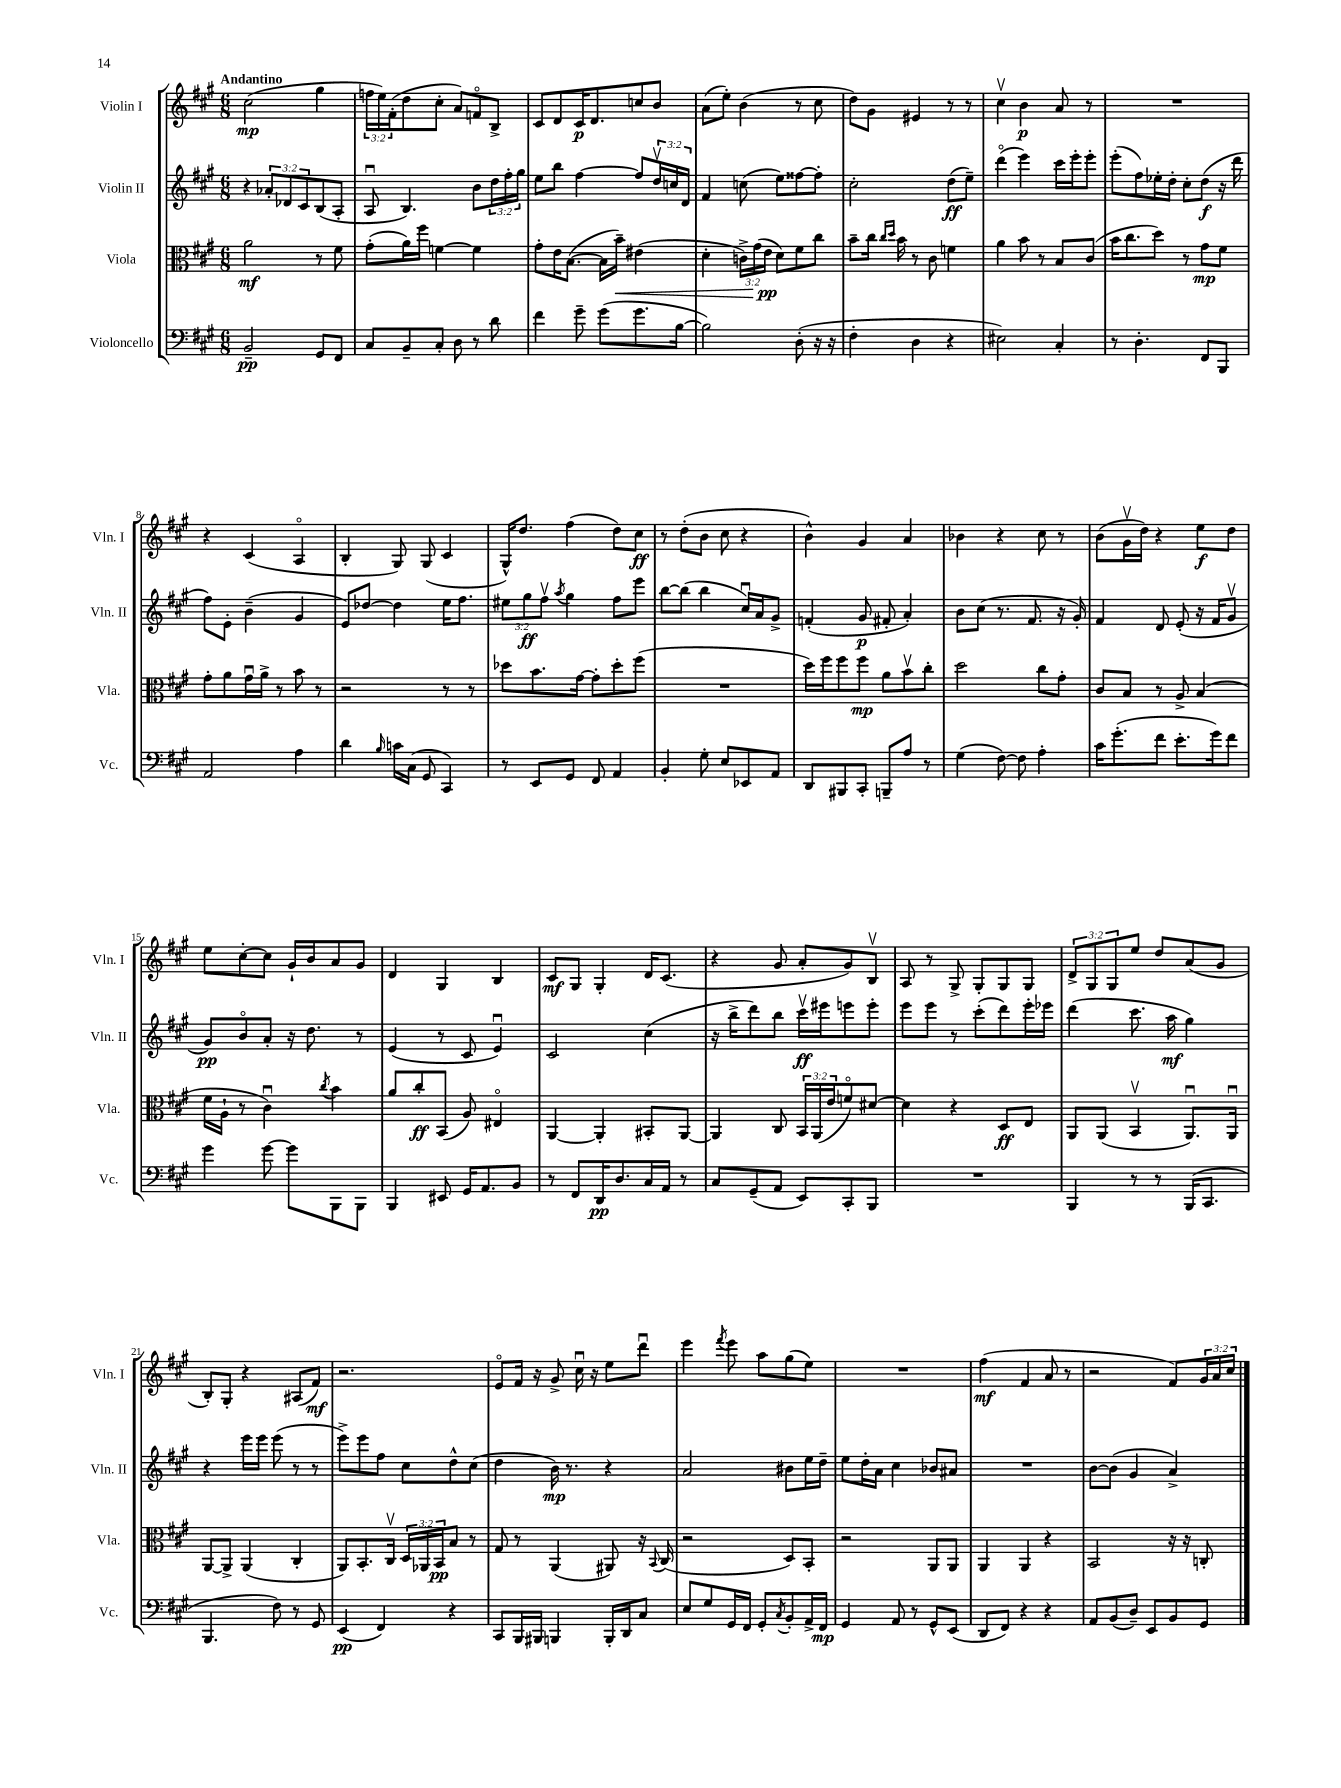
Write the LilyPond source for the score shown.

<<
\new StaffGroup <<
\new Staff = "s0" \with { instrumentName = "Violin I" shortInstrumentName = "Vln. I" } {
    \clef treble \key a \major \numericTimeSignature \time 6/8 \override Staff.TupletNumber.text = #tuplet-number::calc-fraction-text \tempo "Andantino"
    cis''2\mp( gis''4 |
    \tuplet 3/2 { f''16 e''16) fis'16-.( } d''8 cis''8-. a'8) f'8\flageolet b8-> |
    cis'8 d'8 cis'16\p d'8. c''8 b'8 |
    a'8( e''8-.) b'4( r8 cis''8 |
    d''8) gis'8 eis'4 r8 r8 |
    cis''4\upbow b'4\p a'8 r8 |
    R2. |
    r4 cis'4( a4\flageolet |
    b4-. gis8) gis8( cis'4 |
    gis16-^) d''8. fis''4( d''8) cis''8\ff |
    r8 d''8-.( b'8 cis''8 r4 |
    b'4-^) gis'4 a'4 |
    bes'4 r4 cis''8 r8 |
    b'8( gis'16\upbow d''16) r4 e''8\f d''8 |
    e''8 cis''8~-. cis''8 gis'16-! b'16 a'8 gis'8 |
    d'4 gis4 b4 |
    cis'8\mf gis8 gis4-. d'16 cis'8.( |
    r4 gis'8 a'8-. gis'8) b8\upbow |
    a8 r8 gis8-> gis8-. gis8 gis8 |
    \tuplet 3/2 { d'8-> gis8 gis8 } e''8 d''8 a'8( gis'8 |
    b8-.) gis8-. r4 ais8( fis'8\mf) |
    r2. |
    e'8\flageolet fis'16 r16 gis'8-> cis''16\downbow r16 e''8 d'''8\downbow |
    e'''4 \acciaccatura { fis'''8 } e'''8 a''8 gis''8( e''8) |
    R2. |
    fis''4\mf( fis'4 a'8 r8 |
    r2 fis'8) \tuplet 3/2 { gis'16 a'16 cis''16 } \bar "|." |
}
\new Staff = "s1" \with { instrumentName = "Violin II" shortInstrumentName = "Vln. II" } {
    \clef treble \key a \major \numericTimeSignature \time 6/8 \override Staff.TupletNumber.text = #tuplet-number::calc-fraction-text
    r4 \tuplet 3/2 { aes'8-. des'8 cis'8 } b8( a8-. |
    a8\downbow b4.) b'8 \tuplet 3/2 { d''16 fis''16-. gis''16 } |
    e''8 b''8 fis''4~ fis''8 \tuplet 3/2 { d''16\upbow c''16 d'16 } |
    fis'4 c''8( e''8) fisis''8~ fisis''8-. |
    cis''2-. d''8\ff( e''8--) |
    d'''4\flageolet( e'''4) cis'''16 e'''16-. e'''8-. |
    e'''8-.( fis''8) ees''16-. d''16-. cis''8-. d''8\f( r16 d'''16 |
    fis''8) e'8-. b'4--( gis'4 |
    e'8) des''8~ des''4 e''16 fis''8. |
    \tuplet 3/2 { eis''8 gis''8\ff fis''8\upbow } \acciaccatura { a''8 } gis''4 fis''8 e'''8 |
    b''8~ b''8( b''4 cis''16\downbow) a'16 gis'8-> |
    f'4-.( gis'8\p fis'8-. a'4-.) |
    b'8 cis''8( r8. fis'8. r16 gis'16-.) |
    fis'4 d'8 e'8-.( r16 fis'16 gis'8\upbow |
    gis'8\pp) b'8\flageolet a'8-. r16 d''8. r8 |
    e'4( r8 cis'8 e'4\downbow) |
    cis'2 cis''4( |
    r16 b''16-> d'''8) b''8 cis'''16\upbow\ff eis'''16 e'''8 e'''8-. |
    e'''8 e'''8 r8 cis'''8-.( d'''8) e'''16-. ees'''16 |
    d'''4( cis'''8. a''16\mf gis''4) |
    r4 e'''16 e'''16 e'''8( r8 r8 |
    e'''8->) e'''8 fis''8 cis''8 d''8-^ cis''8( |
    d''4 b'16\mp) r8. r4 |
    a'2 bis'8 e''16 d''16-- |
    e''8 d''16-. a'16 cis''4 bes'8 ais'8 |
    R2. |
    b'8~ b'8( gis'4 a'4->) \bar "|." |
}
\new Staff = "s2" \with { instrumentName = "Viola" shortInstrumentName = "Vla." } {
    \clef alto \key a \major \numericTimeSignature \time 6/8 \override Staff.TupletNumber.text = #tuplet-number::calc-fraction-text
    a'2\mf r8 fis'8 |
    gis'8-.( a'16) fis''16 f'4~ f'4 |
    gis'8-. e'16 b8.~( b16 b'16--\<) eis'4( |
    d'4-. \tuplet 3/2 { c'16->) gis'16( e'16\pp\! } d'8) fis'8 cis''8 |
    b'8-- cis''16 \grace { cis''16 d''16 } b'16 r8 cis'8 f'4 |
    a'4 b'8 r8 b8 cis'8( |
    b'16 cis''8. d''8) r8 gis'8\mp fis'8 |
    gis'8-. a'8 gis'16\downbow a'16-> r8 b'8 r8 |
    r2 r8 r8 |
    des''8 b'8. gis'16~ gis'8-. des''8-. fis''8( |
    R2. |
    d''16) fis''16 fis''8 fis''8\mp a'8 b'8\upbow cis''8-. |
    d''2 cis''8 gis'8-. |
    cis'8 b8 r8 a8-> b4( |
    fis'16 a16-! r8 cis'4\downbow) \acciaccatura { cis''8 } b'4 |
    a'8 cis''8-.\ff b,8( a8) eis4\flageolet |
    a,4~ a,4-. bis,8-. a,8~ |
    a,4 cis8 \tuplet 3/2 { b,16 a,16( e'16 } f'8\flageolet) dis'8~ |
    dis'4 r4 d8\ff e8 |
    a,8 a,8( b,4\upbow a,8.\downbow) a,16\downbow |
    a,8~ a,8-> a,4( cis4-. |
    a,8) b,8.-. cis16\upbow \tuplet 3/2 { d16 aes,16 b,16\pp } b8 r8 |
    gis8 r8 a,4( ais,8) r16 \appoggiatura { b,8 } cis16( |
    r2 d8) b,8-. |
    r2 a,8 a,8 |
    a,4 a,4 r4 |
    b,2 r16 r16 c8-. \bar "|." |
}
\new Staff = "s3" \with { instrumentName = "Violoncello" shortInstrumentName = "Vc." } {
    \clef bass \key a \major \numericTimeSignature \time 6/8
    b,2--\pp gis,8 fis,8 |
    cis8 b,8-- cis8-. d8 r8 d'8 |
    fis'4 gis'8-- gis'8( gis'8. b16~ |
    b2) d8-.( r16 r16 |
    fis4-. d4 r4 |
    eis2) cis4-. |
    r8 d4.-. fis,8 b,,8 |
    a,2 a4 |
    d'4 \grace { b16 } c'16 cis16( gis,8 cis,4) |
    r8 e,8 gis,8 fis,8 a,4 |
    b,4-. gis8-. e8 ees,8 a,8 |
    d,8 bis,,8 cis,8-. b,,8-- a8 r8 |
    gis4( fis8~) fis8 a4-. |
    cis'16 gis'8.-.( fis'8 e'8.-. gis'16) fis'8 |
    gis'4 gis'8~ gis'8 b,,8 b,,8 |
    b,,4 eis,8 gis,16 a,8. b,8 |
    r8 fis,8 d,16\pp d8. cis16 a,16 r8 |
    cis8 gis,8--( a,8 e,8) cis,8-. b,,8 |
    R2. |
    b,,4 r8 r8 b,,16( cis,8. |
    b,,4. fis8) r8 gis,8 |
    e,4\pp( fis,4) r4 |
    cis,8 b,,16 bis,,16 b,,4 b,,16-. d,16 cis8 |
    e8 gis8 gis,16 fis,16 gis,8-. \acciaccatura { cis8 } b,8-. a,16-> fis,16\mp |
    gis,4 a,8 r8 gis,8-^ e,8( |
    d,8 fis,8) r4 r4 |
    a,8 b,8( d8--) e,8 b,8 gis,8 \bar "|." |
}
>>
>>
